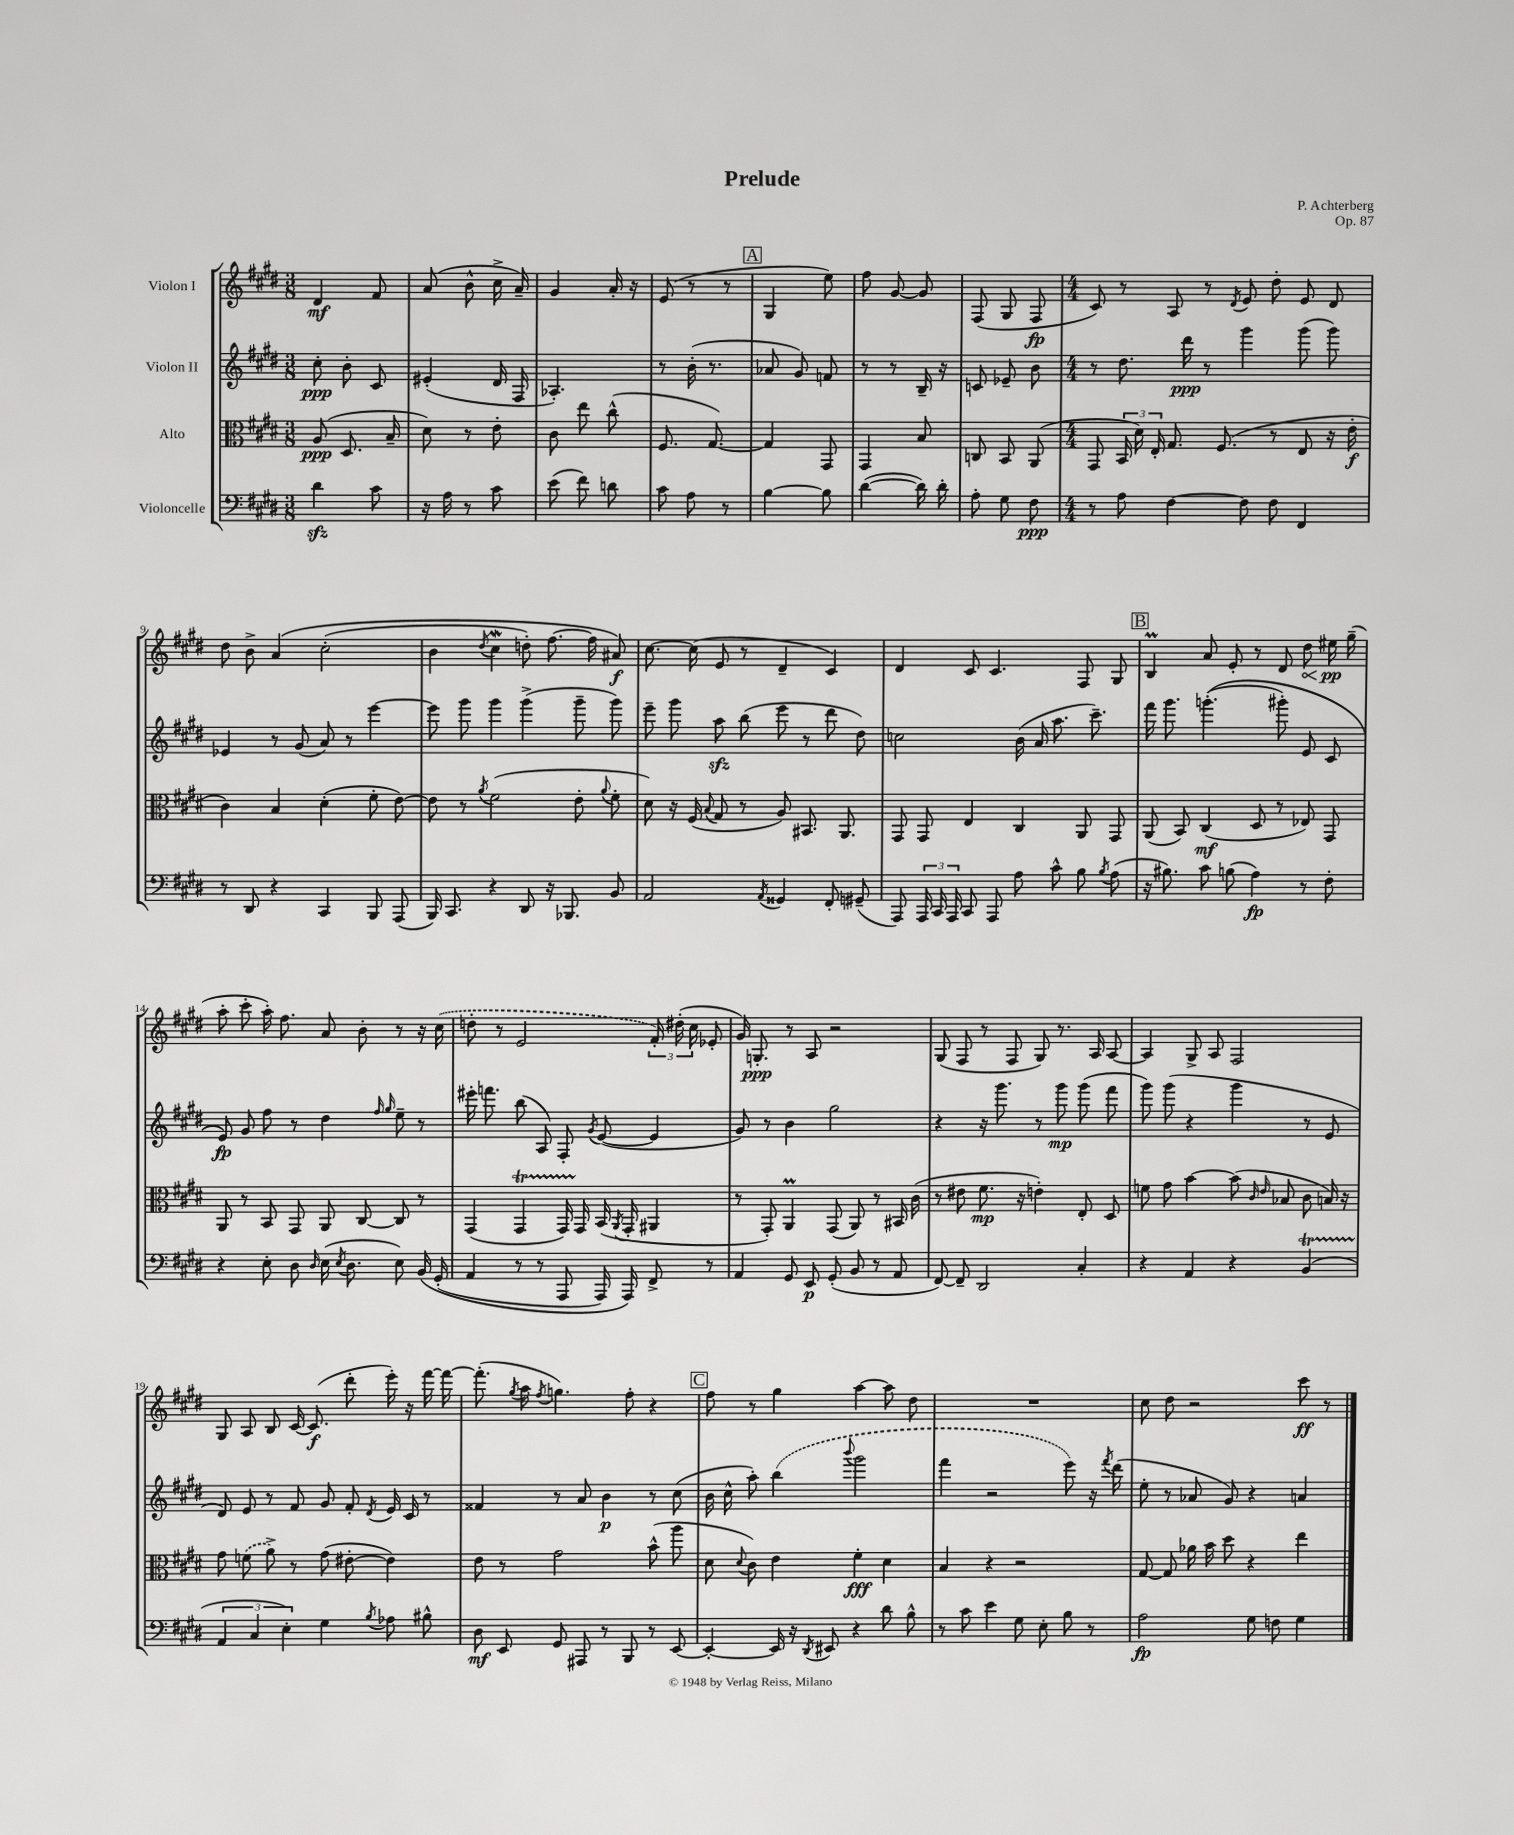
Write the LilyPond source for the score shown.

\header { title = "Prelude" composer = "P. Achterberg" opus = "Op. 87" }
<<
\new StaffGroup <<
\new Staff = "s0" \with { instrumentName = "Violon I" } {
    \clef treble \key e \major \numericTimeSignature \time 3/8
    \autoBeamOff dis'4\mf fis'8 |
    a'8( b'8-^ cis''16-> a'16--) |
    gis'4 a'16-. r16 |
    e'8( r8 r8 |
    \mark \markup { \box "A" } gis4 e''8) |
    fis''8 gis'8~ gis'8 |
    fis8( gis8 fis8\fp |
    \numericTimeSignature \time 4/4 cis'8) r8 a8 r8 \acciaccatura { dis'8 } e'8 dis''8-. e'8 dis'8 |
    dis''8 b'8-> a'4\( cis''2-.( |
    b'4 \acciaccatura { dis''8 } cis''4\mordent d''8-.) fis''8.~ fis''16 ais'8\f\) |
    cis''8.~ cis''16( e'8 r8 dis'4-- cis'4) |
    dis'4 cis'8 cis'4. fis8 gis8 |
    \mark \markup { \box "B" } b4\prall a'8 e'8-. r8 dis'8 \once \override Hairpin.circled-tip = ##t dis''8\< eis''16\pp\! gis''16--( |
    a''8-. cis'''8-. a''16-.) fis''8. a'8 b'8-. r8 r16 \once \slurDashed cis''16( |
    d''8-. r8 e'2 \tuplet 3/2 { fis'16-.) dis''16-.( cis''16 } ees'8-. |
    gis'16) g8.-.\ppp r8 a8 r2 |
    gis8( fis8 r8 fis8 gis8) r8. a16 a8~ |
    a4 gis8-> a8 fis2 |
    gis8 a8 b8 cis'16~ cis'8.\f( dis'''8-. e'''16-.) r16 fis'''16~ fis'''16~ |
    fis'''8.-.( \acciaccatura { gis''8 } a''16 \acciaccatura { fis''8 } g''4.) fis''8-. r4 |
    \mark \markup { \box "C" } fis''8 r8 gis''4 a''4~ a''8 dis''8 |
    R1 |
    cis''8 dis''8 r2 cis'''8\ff r8 \bar "|." |
}
\new Staff = "s1" \with { instrumentName = "Violon II" } {
    \clef treble \key e \major \numericTimeSignature \time 3/8
    \autoBeamOff cis''8-.\ppp b'8-. cis'8 |
    eis'4-.( dis'16 fis16 |
    aes4.-.) |
    r8 b'16-.( r8. |
    \mark \markup { \box "A" } aes'8 gis'8) f'8 |
    r8 r8 b16-- r16 |
    c'8 ees'8-- b'8 |
    \numericTimeSignature \time 4/4 r8 dis''8. dis'''16\ppp r8 gis'''4 gis'''8( gis'''8) |
    ees'4 r8 gis'8( a'8) r8 e'''4~ |
    e'''8 gis'''8 gis'''4 gis'''4->( gis'''8-- gis'''8) |
    e'''8-- gis'''8 a''8\sfz b''8( e'''8 r8 dis'''8 dis''8) |
    c''2 b'16( a'16 a''8. cis'''8.--) |
    \mark \markup { \box "B" } fis'''16 gis'''8. g'''4.-.(\( gis'''8-.) e'8 cis'8 |
    e'8\fp\) gis'8 fis''8 r8 dis''4 \grace { fis''16 gis''16 } e''8-- r8 |
    eis'''16-. f'''8. b''8( a8) fis8-. \acciaccatura { gis'8 } e'8~( e'4 |
    gis'8) r8 b'4 gis''2 |
    r4 r16 gis'''8. r8 gis'''8\mp gis'''8( fis'''8 |
    gis'''8) gis'''8( r4 gis'''4 r8 e'8 |
    dis'8) e'8 r8 fis'8 gis'8 fis'8-. \acciaccatura { dis'8 } e'16 cis'16 r8 |
    fisis'4 r8 a'8 b'4\p r8 cis''8( |
    \mark \markup { \box "C" } b'16 cis''16-^ a''8-.) \once \slurDashed b''4( \appoggiatura { b'''8 } gis'''2 |
    fis'''4 r2 e'''8) r16 \acciaccatura { fis'''8 } dis'''16( |
    e''8-. r8 aes'8 gis'8) r4 a'4 \bar "|." |
}
\new Staff = "s2" \with { instrumentName = "Alto" } {
    \clef alto \key e \major \numericTimeSignature \time 3/8
    \autoBeamOff a8\ppp( dis8. b16-- |
    dis'8) r8 e'8-. |
    cis'8 e''8 cis''8-^( |
    fis8. gis8.~) |
    \mark \markup { \box "A" } gis4 gis,8 |
    gis,4 b8 |
    c8 b,8 a,8( |
    \numericTimeSignature \time 4/4 gis,8 \tuplet 3/2 { b,16 dis'16) e16-. } gis8. fis8.( r8 e8 r16 e'16-.\f |
    cis'4) b4 dis'4-.( fis'8-. e'8~) |
    e'8 r8 \acciaccatura { a'8 } fis'2( e'8-. \appoggiatura { a'8 } fis'8-. |
    dis'8) r16 fis16( \appoggiatura { b8 } gis8 r8 a8) bis,8. a,8. |
    gis,8 gis,8 e4 cis4 a,8 gis,8 |
    \mark \markup { \box "B" } a,8( b,8) cis4\mf( dis8 r8 ees8) gis,8 |
    a,8 r8 b,8 gis,8 a,8 cis8~ cis8 r8 |
    gis,4( gis,4\startTrillSpan gis,16) gis,16\stopTrillSpan b,16( \acciaccatura { a,8 } gis,16-. ais,4 |
    r8 gis,8-.) a,4\prall gis,8( a,8) r8 bis,16 cis'16( |
    r8 eis'8 fis'8.\mp r16 e'4-.) e8-. dis8 |
    f'8 gis'8 b'4~ b'8( \grace { cis'16 e'16 } bes8 cis'8 b16) r16 |
    gis'8 \once \slurDashed f'8( a'8->) r8 gis'8( eis'8~-. eis'4) |
    e'8 r8 gis'2 b'8-^( a''8 |
    \mark \markup { \box "C" } dis'8 \appoggiatura { dis'8 } cis'8) e'4 fis'4-.\fff dis'4 |
    b4 r4 r2 |
    gis8~ gis8 aes'16 b'16 dis''8 r4 e''4 \bar "|." |
}
\new Staff = "s3" \with { instrumentName = "Violoncelle" } {
    \clef bass \key e \major \numericTimeSignature \time 3/8
    \autoBeamOff dis'4\sfz cis'8 |
    r16 a16 r8 cis'8 |
    e'8( fis'8) d'8 |
    cis'8 a8 r8 |
    \mark \markup { \box "A" } b4~ b8 |
    dis'4~( dis'16) dis'16-. |
    a8-. gis8 fis8\ppp |
    \numericTimeSignature \time 4/4 r8 a8 fis4~ fis8 fis8 fis,4 |
    r8 dis,8 r4 cis,4 b,,8 a,,8( |
    b,,16) cis,8. r4 dis,8 r16 bes,,8. b,8 |
    a,2 \acciaccatura { a,8 } gisis,4 fis,8-. gis,8--( |
    a,,8) \tuplet 3/2 { a,,16 cis,16 a,,16 } cis,8 a,,8 a8 cis'8-^ b8 \acciaccatura { b8 } a8( |
    \mark \markup { \box "B" } r16 bis8.) cis'8 b8( a4\fp) r8 fis8-. |
    r4 e8-. dis8 \grace { dis16 } e16( \acciaccatura { e8 } dis8. e8) b,16\( gis,16-.( |
    a,4 r8 r8 a,,8 a,,16) a,,16\) fis,8-> r8 |
    a,4 gis,8 e,8\p gis,8-.( b,8 r8 a,8 |
    fis,8~) fis,8-- dis,2 cis4-. |
    r4 a,4 r4 b,4\startTrillSpan( |
    \tuplet 3/2 { a,4\stopTrillSpan cis4 e4-.) } gis4 \acciaccatura { b8 } aes8 bis8-^ |
    dis8\mf e,8 gis,8 ais,,8 r8 b,,8 r8 e,8~ |
    \mark \markup { \box "C" } e,4~-. e,16 r16 \acciaccatura { dis,8 } eis,8 r4 dis'8 b8-^ |
    r8 cis'8 e'4 gis8 e8-. b8 r8 |
    a2\fp gis8 f8 gis4 \bar "|." |
}
>>
>>
